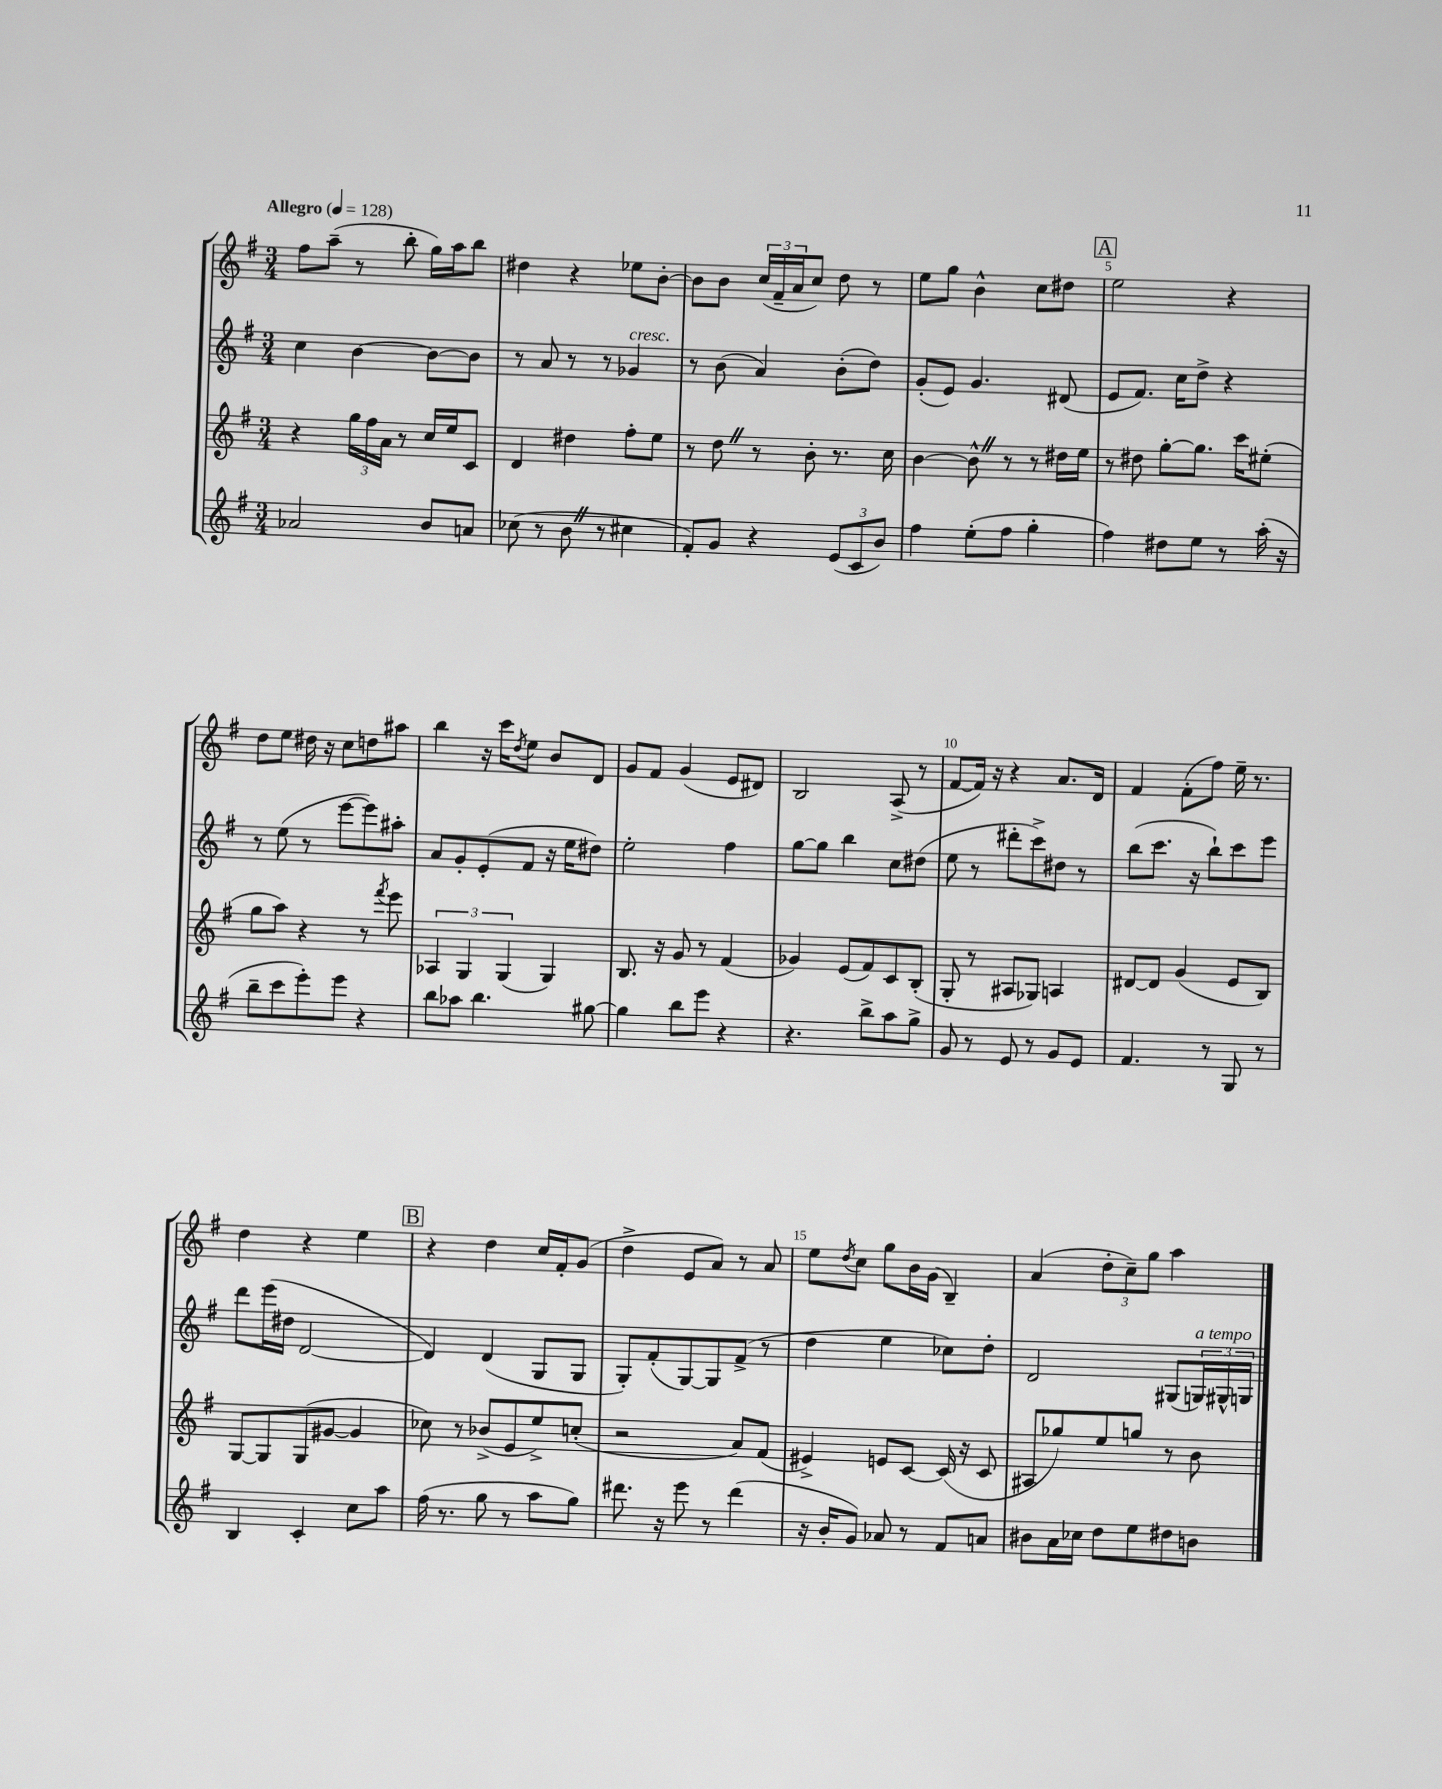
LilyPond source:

<<
\new StaffGroup <<
\new Staff = "s0" {
    \clef treble \key g \major \numericTimeSignature \time 3/4 \tempo "Allegro" 4 = 128
    fis''8 a''8--( r8 b''8-. g''16) a''16 b''8 |
    dis''4 r4 ees''8 b'8~-. |
    b'8 b'8 \tuplet 3/2 { c''16( fis'16-- a'16 } c''8) d''8 r8 |
    e''8 g''8 b'4-^ c''8 dis''8 |
    \mark \markup { \box "A" } e''2 r4 |
    d''8 e''8 dis''16 r16 c''8 d''8 ais''8 |
    b''4 r16 c'''16 \acciaccatura { d''8 } e''8 b'8 d'8 |
    g'8 fis'8 g'4( e'8 dis'8) |
    b2 a8->( r8 |
    fis'8~ fis'16) r16 r4 a'8. d'16 |
    fis'4 fis'8-.( fis''8) e''16-- r8. |
    d''4 r4 e''4 |
    \mark \markup { \box "B" } r4 d''4 c''16 fis'16-. g'8( |
    d''4-> e'8 a'8) r8 a'8 |
    e''8 \acciaccatura { d''8 } c''8 g''8 b'16 g'16( b4--) |
    a'4( \tuplet 3/2 { d''8-. c''8--) g''8 } a''4 \bar "|." |
}
\new Staff = "s1" {
    \clef treble \key g \major \numericTimeSignature \time 3/4
    c''4 b'4~ b'8~ b'8 |
    r8 a'8 r8 r8 ges'4^\markup { \italic "cresc." } |
    r8 b'8( a'4) b'8-.( d''8) |
    g'8-.( e'8) g'4. dis'8( |
    \mark \markup { \box "A" } e'8 fis'8.) c''16 d''8-> r4 |
    r8 e''8( r8 e'''8~ e'''8) ais''8-. |
    a'8 g'8-. e'8-.( fis'8 r16 e''16 dis''8) |
    e''2-. fis''4 |
    g''8~ g''8 b''4 c''8 dis''8( |
    e''8 r8 dis'''8-. c'''8->) dis''8 r8 |
    b''8( c'''8. r16 b''8-!) c'''8 e'''8 |
    d'''8 e'''16( dis''16 d'2~ |
    \mark \markup { \box "B" } d'4) d'4( g8 g8 |
    g8-.) fis'8-.( g8~) g8 fis'8->( r8 |
    d''4 e''4 ces''8) d''8-. |
    d'2 gis8( \tuplet 3/2 { g16^\markup { \italic "a tempo" }) gis16-^ g16 } \bar "|." |
}
\new Staff = "s2" {
    \clef treble \key g \major \numericTimeSignature \time 3/4
    r4 \tuplet 3/2 { g''16 fis''16 a'16 } r8 c''16 e''16 c'8 |
    d'4 dis''4 fis''8-. e''8 |
    r8 d''8 \once \override BreathingSign.text = \markup { \musicglyph "scripts.caesura.straight" } \breathe r8 b'8-. r8. c''16 |
    b'4~ b'8-^ \once \override BreathingSign.text = \markup { \musicglyph "scripts.caesura.straight" } \breathe r8 r8 dis''16 e''16 |
    \mark \markup { \box "A" } r8 dis''8 g''8~-. g''8. c'''16 eis''8-.( |
    g''8 a''8) r4 r8 \acciaccatura { fis'''8 } e'''8 |
    \tuplet 3/2 { aes4 g4 g4( } g4) |
    b8. r16 g'8 r8 fis'4( |
    ges'4) e'8( fis'8) c'8 b8-.( |
    g8-. r8 ais8 ges8) a4 |
    dis'8~ dis'8 g'4( e'8 b8) |
    g8~ g8 g8( gis'8~ gis'4 |
    \mark \markup { \box "B" } ces''8) r8 bes'8->( e'8 e''8->) c''8-.( |
    r2 a'8) fis'8( |
    eis'4->) e'8 c'8~ c'16( r16 c'8 |
    ais8 ges''8) e''8 g''8 r8 b'8 \bar "|." |
}
\new Staff = "s3" {
    \clef treble \key g \major \numericTimeSignature \time 3/4
    aes'2 b'8 a'8 |
    ces''8( r8 b'8 \once \override BreathingSign.text = \markup { \musicglyph "scripts.caesura.straight" } \breathe r8 cis''4 |
    fis'8-.) g'8 r4 \tuplet 3/2 { e'8( c'8 b'8) } |
    fis''4 e''8-.( fis''8 g''4-. |
    \mark \markup { \box "A" } fis''4) dis''8 e''8 r8 a''16-.( r16 |
    b''8-- c'''8 e'''8-.) e'''8 r4 |
    b''8 aes''8 b''4. gis''8~ |
    gis''4 b''8 e'''8 r4 |
    r4. b''8-> a''8 g''8-> |
    g'8 r8 e'8 r8 g'8 e'8 |
    fis'4. r8 g8 r8 |
    b4 c'4-. c''8 a''8 |
    \mark \markup { \box "B" } fis''16( r8. g''8 r8 a''8 g''8) |
    dis'''8. r16 e'''8 r8 dis'''4( |
    r16 b'16-. g'8) aes'8 r8 fis'8 a'8 |
    bis'8 a'16 ces''16 d''8 e''8 dis''8 b'8 \bar "|." |
}
>>
>>
\layout { \context { \Score \override BarNumber.break-visibility = ##(#f #t #t) barNumberVisibility = #(every-nth-bar-number-visible 5) } }
